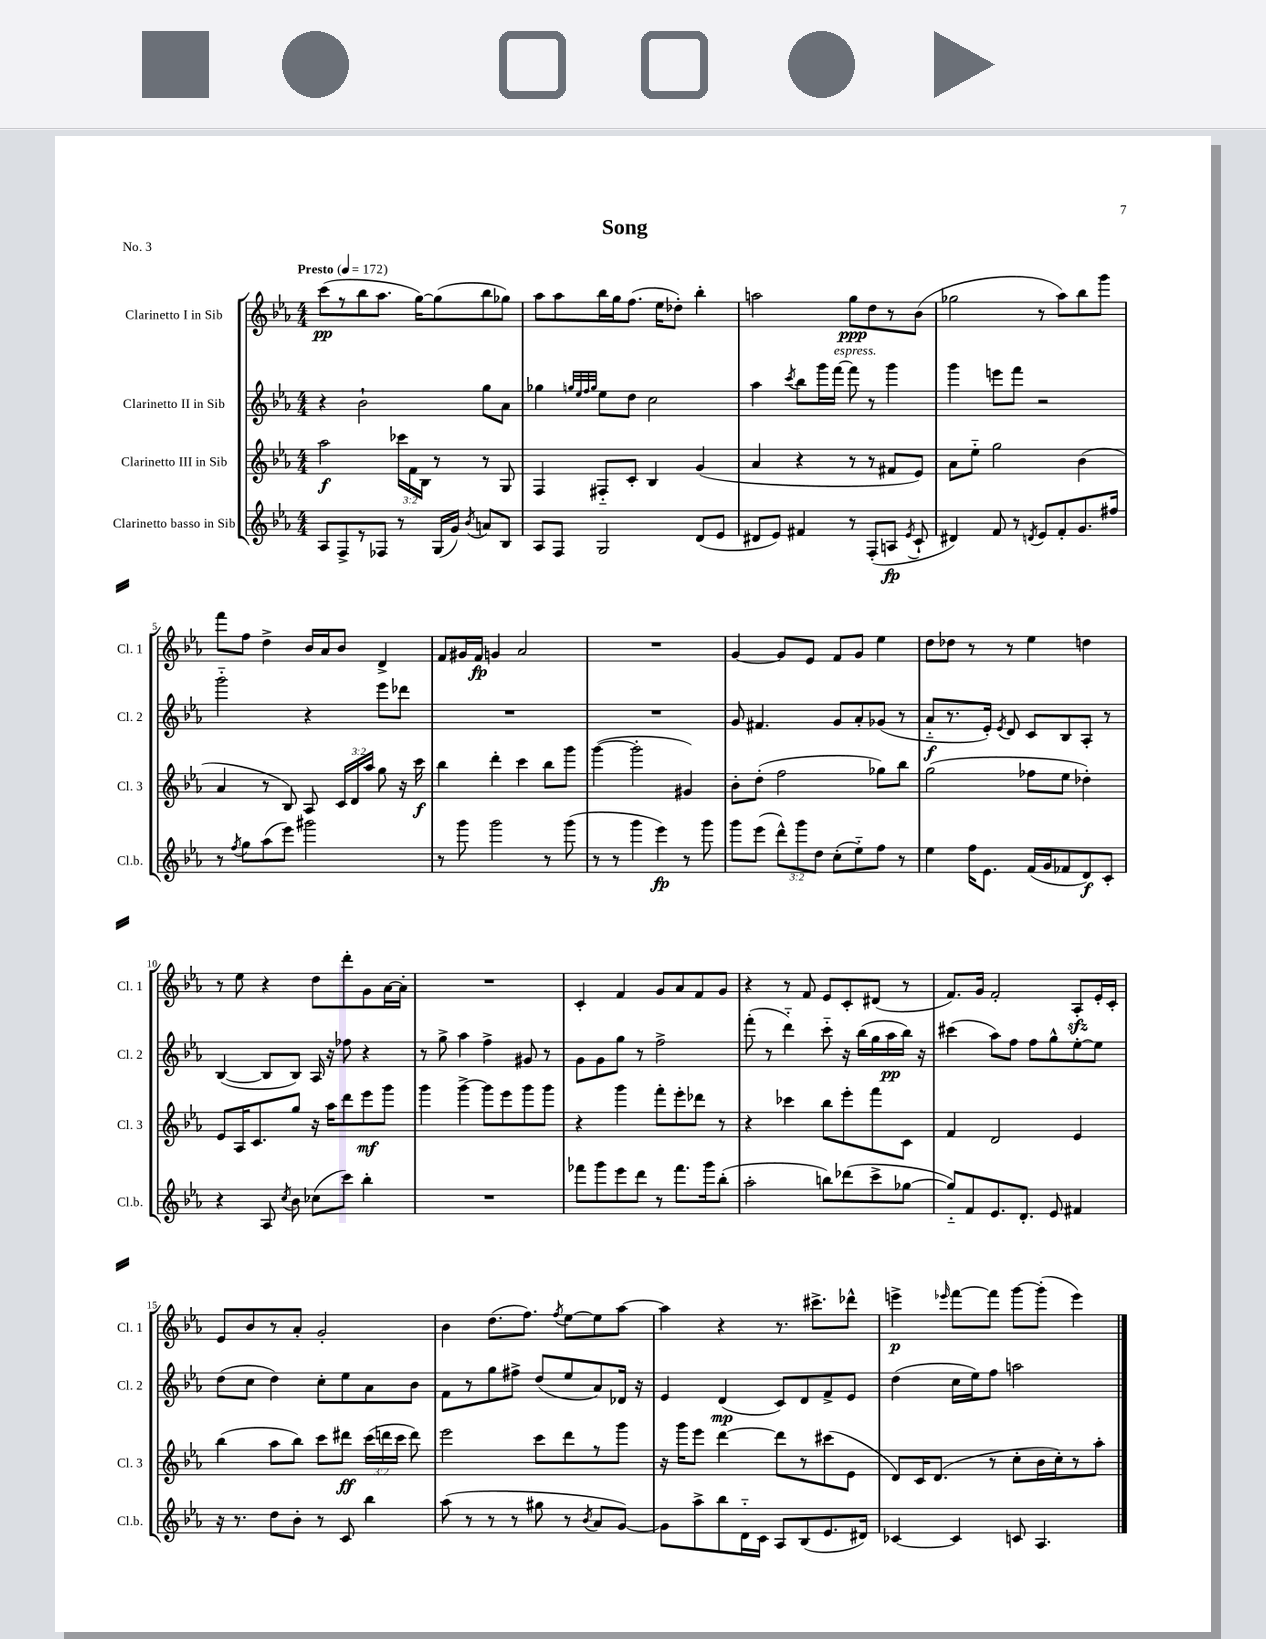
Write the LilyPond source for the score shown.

\header { title = "Song" piece = "No. 3" }
<<
\new StaffGroup <<
\new Staff = "s0" \with { instrumentName = "Clarinetto I in Sib" shortInstrumentName = "Cl. 1" } {
    \clef treble \key ees \major \numericTimeSignature \time 4/4 \tempo "Presto" 4 = 172
    \autoBeamOff c'''8[\pp( r8 bes''8 aes''8.] g''16[~) g''8( bes''8 ges''8]) |
    aes''8[ aes''8 bes''16 g''16 f''8.]( ees''16[ des''8]-.) bes''4-. |
    a''2 g''8[\ppp d''8 r8 bes'8]( |
    ges''2 r8 aes''8[) bes''8 g'''8] |
    f'''8[ f''8] d''4-> bes'16[ aes'16 bes'8] d'4-> |
    f'8[ gis'16 f'16]\fp g'4 aes'2 |
    R1 |
    g'4~ g'8[ ees'8] f'8[ g'8] ees''4 |
    d''8[ des''8] r8 r8 ees''4 d''4 |
    r8 ees''8 r4 d''8[ d'''8-. g'8 aes'16~ aes'16]-. |
    R1 |
    c'4-. f'4 g'8[ aes'8 f'8 g'8] |
    r4 r8 f'8 ees'8[ c'8-. dis'8]( r8 |
    f'8.[) g'16] f'2-. aes8[-.\sfz ees'16-. c'16]-. |
    ees'8[ bes'8 r8 aes'8]-. g'2-. |
    bes'4 d''8.[( f''8.]) \acciaccatura { f''8 } ees''8[~ ees''8 aes''8]~ |
    aes''4 r4 r8. cis'''8.[-> des'''8]-^ |
    e'''4->\p \grace { ees'''16 } f'''8[~ f'''8] g'''8[~ g'''8]-.( ees'''4) \bar "|." |
}
\new Staff = "s1" \with { instrumentName = "Clarinetto II in Sib" shortInstrumentName = "Cl. 2" } {
    \clef treble \key ees \major \numericTimeSignature \time 4/4
    \autoBeamOff r4 bes'2-! g''8[ aes'8] |
    ges''4 \grace { g''32[ ees''32 f''32 g''32] } ees''8[ d''8] c''2 |
    aes''4 \acciaccatura { c'''8 } bes''8[ g'''16 f'''16]~^\markup { \italic "espress." } f'''8 r8 g'''4 |
    g'''4 e'''8[ f'''8] r2 |
    g'''2-_ r4 ees'''8[ des'''8] |
    R1 |
    R1 |
    g'8 fis'4. g'8[ aes'8-. ges'8]( r8 |
    aes'8[-_\f r8. ees'16]-.) \acciaccatura { ees'8 } d'8 c'8[ bes8 aes8]-. r8 |
    bes4~( bes8[ bes8]) aes16 r16 fes''8 r4 |
    r8 g''8-> aes''4 f''4-> gis'8 r8 |
    g'8[ g'8 g''8] r8 f''2-> |
    f'''8-.( r8 d'''4-_) c'''8-_ r16 bes''16[( g''16 aes''16\pp bes''16]) r16 |
    cis'''4( aes''8[) f''8] f''8[ g''8-^ ees''8~-. ees''8] |
    d''8[( c''8] d''4) c''8[-. ees''8 aes'8 bes'8] |
    f'8[ r8 g''8 fis''8]-> d''8[( ees''8 aes'8) des'16] r16 |
    ees'4 d'4\mp( c'8[) d'8 f'8-> ees'8] |
    d''4( c''16[ ees''16) f''8] a''2 \bar "|." |
}
\new Staff = "s2" \with { instrumentName = "Clarinetto III in Sib" shortInstrumentName = "Cl. 3" } {
    \clef treble \key ees \major \numericTimeSignature \time 4/4 \override Staff.TupletNumber.text = #tuplet-number::calc-fraction-text
    \autoBeamOff aes''2\f \tuplet 3/2 { ces'''16[ f'16 bes16] } r8 r8 g8 |
    f4 fis8[-_ c'8]-. bes4 g'4( |
    aes'4 r4 r8 r8 fis'8[ ees'8]) |
    aes'8[ ees''8]-_ g''2 bes'4( |
    aes'4 r8 bes8) aes8 \tuplet 3/2 { c'16[ d'16 aes''16] } g''8 r16 c'''16\f |
    bes''4 d'''4-. c'''4 bes''8[ g'''8] |
    g'''4~( g'''2-. gis'4) |
    bes'8[-. d''8]-.( f''2 ges''8[) bes''8] |
    g''2( fes''8[ ees''8] des''4-.) |
    ees'8[ aes16 c'8. g''8] r16 aes''16[ d'''8 ees'''8\mf g'''8] |
    g'''4 g'''4~-> g'''8[ ees'''8 g'''8 g'''8] |
    r4 g'''4 f'''8[-. ees'''8-. des'''8] r8 |
    r4 ces'''4 bes''8[ ees'''8-. f'''8 c'8] |
    f'4 d'2 ees'4 |
    bes''4( aes''8[ bes''8]) c'''8[ dis'''8]\ff \tuplet 3/2 { c'''16[( d'''16 c'''16] } d'''8) |
    ees'''2 c'''8[ d'''8 r8 g'''8] |
    r16 g'''16[ ees'''8] d'''4~ d'''8[ r8 cis'''8( ees'8] |
    d'8[) c'16 d'8.]( r8 c''8[-. bes'16 c''16-.) r8 aes''8]-. \bar "|." |
}
\new Staff = "s3" \with { instrumentName = "Clarinetto basso in Sib" shortInstrumentName = "Cl.b." } {
    \clef treble \key ees \major \numericTimeSignature \time 4/4 \override Staff.TupletNumber.text = #tuplet-number::calc-fraction-text
    \autoBeamOff aes8[ f8-> r8 fes8] r8 g16[( g'16]) \acciaccatura { bes'8 } a'8[ bes8] |
    aes8[ f8] g2 d'8[( ees'8] |
    dis'8[ ees'8]) fis'4 r8 f8[-.( a8]\fp \acciaccatura { ees'8 } c'8-! |
    dis'4) f'8 r8 \acciaccatura { d'8 } ees'8[ f'8-. g'8. fis''16] |
    r8 \acciaccatura { f''8 } g''8[ aes''8( ees'''8]) gis'''2 |
    r8 g'''8 g'''2 r8 g'''8( |
    r8 r8 g'''4 ees'''4\fp) r8 g'''8 |
    g'''8[ ees'''8]( \tuplet 3/2 { d'''8[-^) g'''8 d''8] } c''8[-.( ees''8-_) f''8] r8 |
    ees''4 f''16[ ees'8.] f'16[( g'16 fes'8 d'8\f) c'8]-. |
    r4 aes8 \acciaccatura { c''8 } bes'8 ces''8[( c'''8]) bes''4-. |
    R1 |
    fes'''8[ g'''8 ees'''8 d'''8] r8 fes'''8.[ g'''16 bes''8]-.( |
    aes''2-. b''8[) des'''8( c'''8-> ges''8]~ |
    ges''8[-_) f'8 ees'8. d'8.]-. ees'8 fis'4 |
    r16 r8. d''8[ bes'8]-. r8 c'8 bes''4 |
    aes''8( r8 r8 r8 gis''8 r8 \acciaccatura { bes'8 } aes'8[ g'8]~) |
    g'8[ aes''8-> bes''8 d'16-_ c'16] aes8[ bes8( ees'8. dis'16]) |
    ces'4~ ces'4 c'8 aes4. \bar "|." |
}
>>
>>
